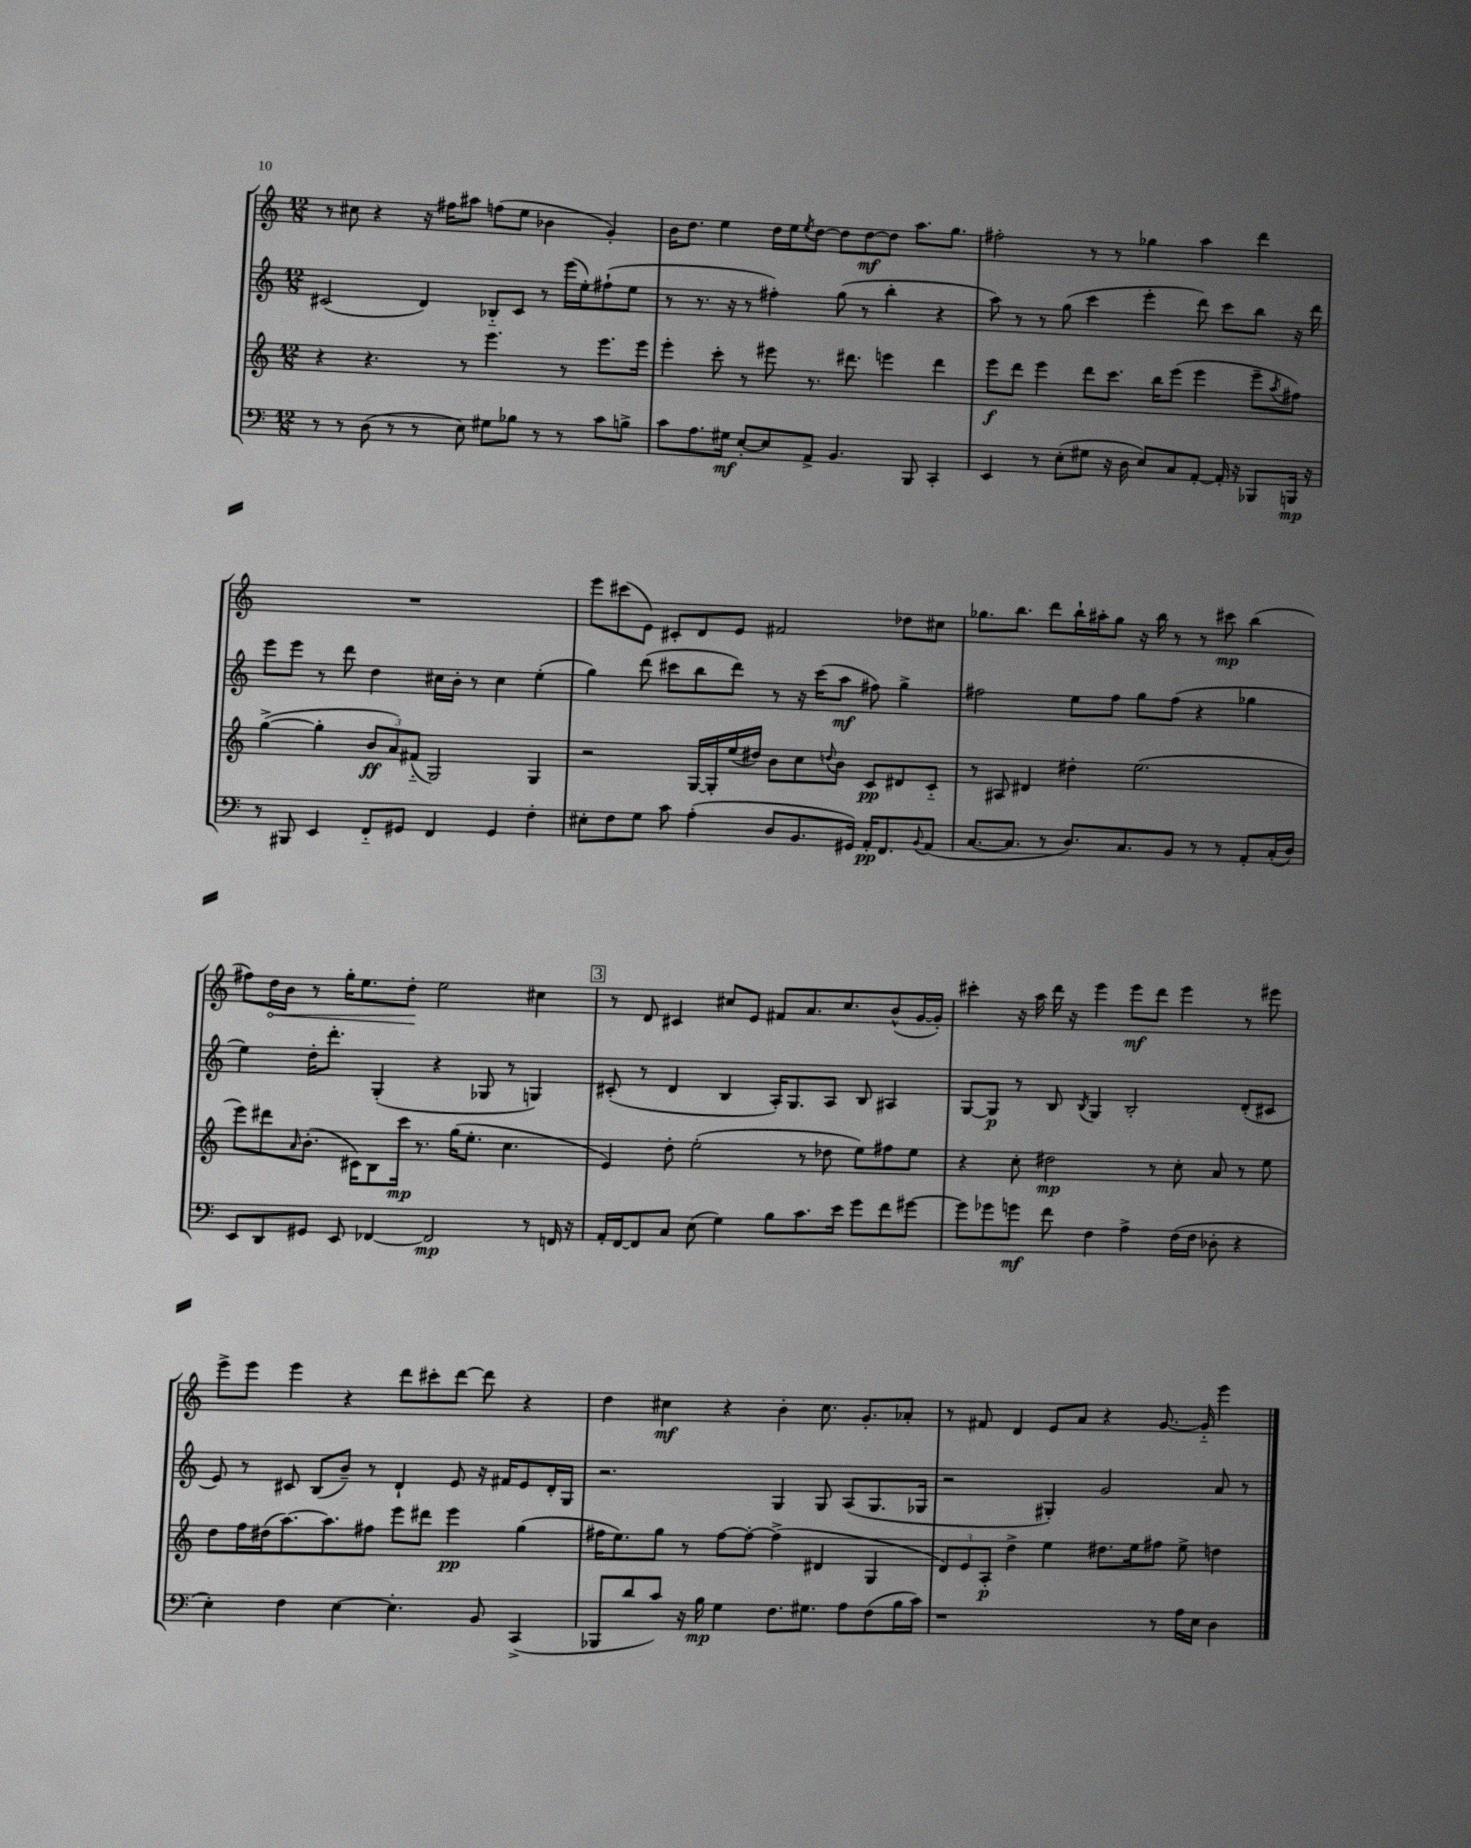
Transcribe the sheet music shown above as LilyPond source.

<<
\new StaffGroup <<
\new Staff = "s0" {
    \clef treble \key c \major \numericTimeSignature \time 12/8
    r8 cis''8 r4 r16 fis''16 ais''8 f''8( e''8 bes'4 g'4-.) |
    b'16 d''8. e''4 d''16 e''16 \acciaccatura { e''8 } d''8~ d''8 d''8~\mf d''8 a''8. g''8. |
    fis''2-. r8 r8 ges''4 a''4 d'''4 |
    R1. |
    e'''8 cis'''8( e'8) cis'8-. d'8 e'8 fis'2 des''8 cis''8 |
    ges''8. b''8. d'''8 b''16-! ais''16-. ges''8 r16 b''16 r8 r8 cis'''8\mp b''4( |
    fis''8) \once \override Hairpin.circled-tip = ##t d''16\< b'16 r8 g''16-. e''8. d''8-.\! e''2 cis''4 |
    \mark \markup { \box "3" } r8 d'8 cis'4 cis''8 e'8 fis'8 a'8. cis''8. b'8-^( g'16~ g'16-.) |
    cis'''4-. r16 a''16 d'''16 r16 e'''4 e'''8\mf d'''8 e'''4 r8 eis'''8 |
    e'''8-> e'''8 e'''4 r4 d'''8 cis'''8-. d'''8~ d'''8 r4 |
    d''4 cis''4\mf r4 b'4-. cis''8. g'8.-. aes'8-. |
    r8 fis'8 d'4 e'8 a'8 r4 g'8.~ g'16-_ e'''4 \bar "|." |
}
\new Staff = "s1" {
    \clef treble \key c \major \numericTimeSignature \time 12/8
    cis'2( d'4) bes8-_ cis'8 r8 e'''16( e''16-.) fis''8-!( e''8 |
    r8 r8. r16 r8 fis''4-.) g''8( r8 b''4-. r4 |
    a''8) r8 r8 g''8( c'''4 e'''4-. d'''8) c'''8 b''8 r16 d'''16 |
    e'''8 e'''8 r8 d'''8 d''4 cis''16 b'16-. r8 cis''4 e''4-.( |
    g''4) d'''8( cis'''8 b''8 d'''8) r8 r16 cis'''16( a''8\mf fis''8) g''4-> |
    fis''2 e''8 fis''8 g''8 fis''8( r4 ges''4 |
    e''4) d''16-. d'''8.-. g4-.( r4 ges8 r8 g4) |
    \mark \markup { \box "3" } cis'8-.( r8 d'4 b4 a16-.) g8. a8 b8 ais4 |
    g8~ g8\p r8 b8 \acciaccatura { b8 } g4 b2-. d'8-.( cis'8 |
    e'8) r8 cis'8 b8( b'8--) r8 d'4-! e'8 r16 fis'16 e'8 d'16-. g16 |
    r2. g4 g8 a8( g8. ges16 |
    r2 gis4-.) g'2 a'8 r8 \bar "|." |
}
\new Staff = "s2" {
    \clef treble \key c \major \numericTimeSignature \time 12/8
    r4 r4. r8 e'''4. r8 e'''8. e'''16 |
    e'''4-. c'''8-. r8 eis'''8 r8. dis'''8. e'''4 dis'''4 |
    e'''8\f d'''8 e'''4 d'''8 c'''8. b''16 e'''8( e'''4 e'''8-- \acciaccatura { a''8 } fis''8) |
    g''4~->( g''4-. \tuplet 3/2 { b'8\ff a'8) fis'8-_( } g2) g4 |
    r2 g16~ g16-. e''16( dis''16) b'8 c''8 \appoggiatura { d''8 } b'8 c'8\pp dis'8 c'8-_ |
    r8 ais8 dis'4 dis''4-. e''2.( |
    e'''8) dis'''8 \grace { a'16 } b'8.-.( cis'16) b8 c'''16\mp r8. g''16( e''8.-. c''4. |
    \mark \markup { \box "3" } e'4) d''8-. e''2-.( r8 des''8 e''8) fis''8 e''8 |
    r4 c''8-. dis''2\mp r8 c''8-. a'8 r8 e''8 |
    d''8 f''16 dis''16( a''8.~) a''8. fis''8 e'''8 dis'''8 e'''4\pp g''4( |
    fis''16 e''8.) g''8 r8 fis''8~ fis''8~-. fis''4->( dis'4 g4 |
    \tuplet 3/2 { d'8) e'8 a8-.\p } d''4-> e''4 dis''8. e''16 fis''8 e''8-> d''4 \bar "|." |
}
\new Staff = "s3" {
    \clef bass \key c \major \numericTimeSignature \time 12/8
    r8 r8 d8( r8 r8 e8) gis8 bes8 r8 r8 c'8 b8-> |
    c'8 a8. gis16\mf e8~-. e8 a,8-> b,4. b,,8 c,4-. |
    e,4 r8 e8-.( gis8 r16 d16 e8) c8 a,8~-. a,16-. r16 bes,,8 b,,16\mp r16 |
    r8 bis,,8 e,4 f,8-_ gis,8 f,4 gis,4 f4-. |
    eis8-. f8 g8 c'8 a4-.( d8 b,8. gis,16) a,16-.\pp f,8. \appoggiatura { b,8 } a,8( |
    c8.~ c8. r8 d8.) c8. b,8 r8 r8 a,8-. c16-.( d16) |
    e,8 d,8 gis,8 e,8 fes,4~ fes,2\mp r8 f,16 r16 |
    \mark \markup { \box "3" } a,16-. f,16~ f,8 c8 e8( g4) b8 c'8. e'16 g'8 f'8 gis'8~ |
    gis'8 ges'8 g'8\mf f'8 f4 a4-> f16( f16 des8-. r4 |
    e4-.) f4 e4~ e4.-. b,8 c,4->( |
    bes,,8 d'8 c'8) r16 b16\mp g4 f8. gis8. a8 f8( b16 c'16) |
    r1 r8 a16 e16 d4 \bar "|." |
}
>>
>>
\layout { \context { \Score \remove "Bar_number_engraver" } }
